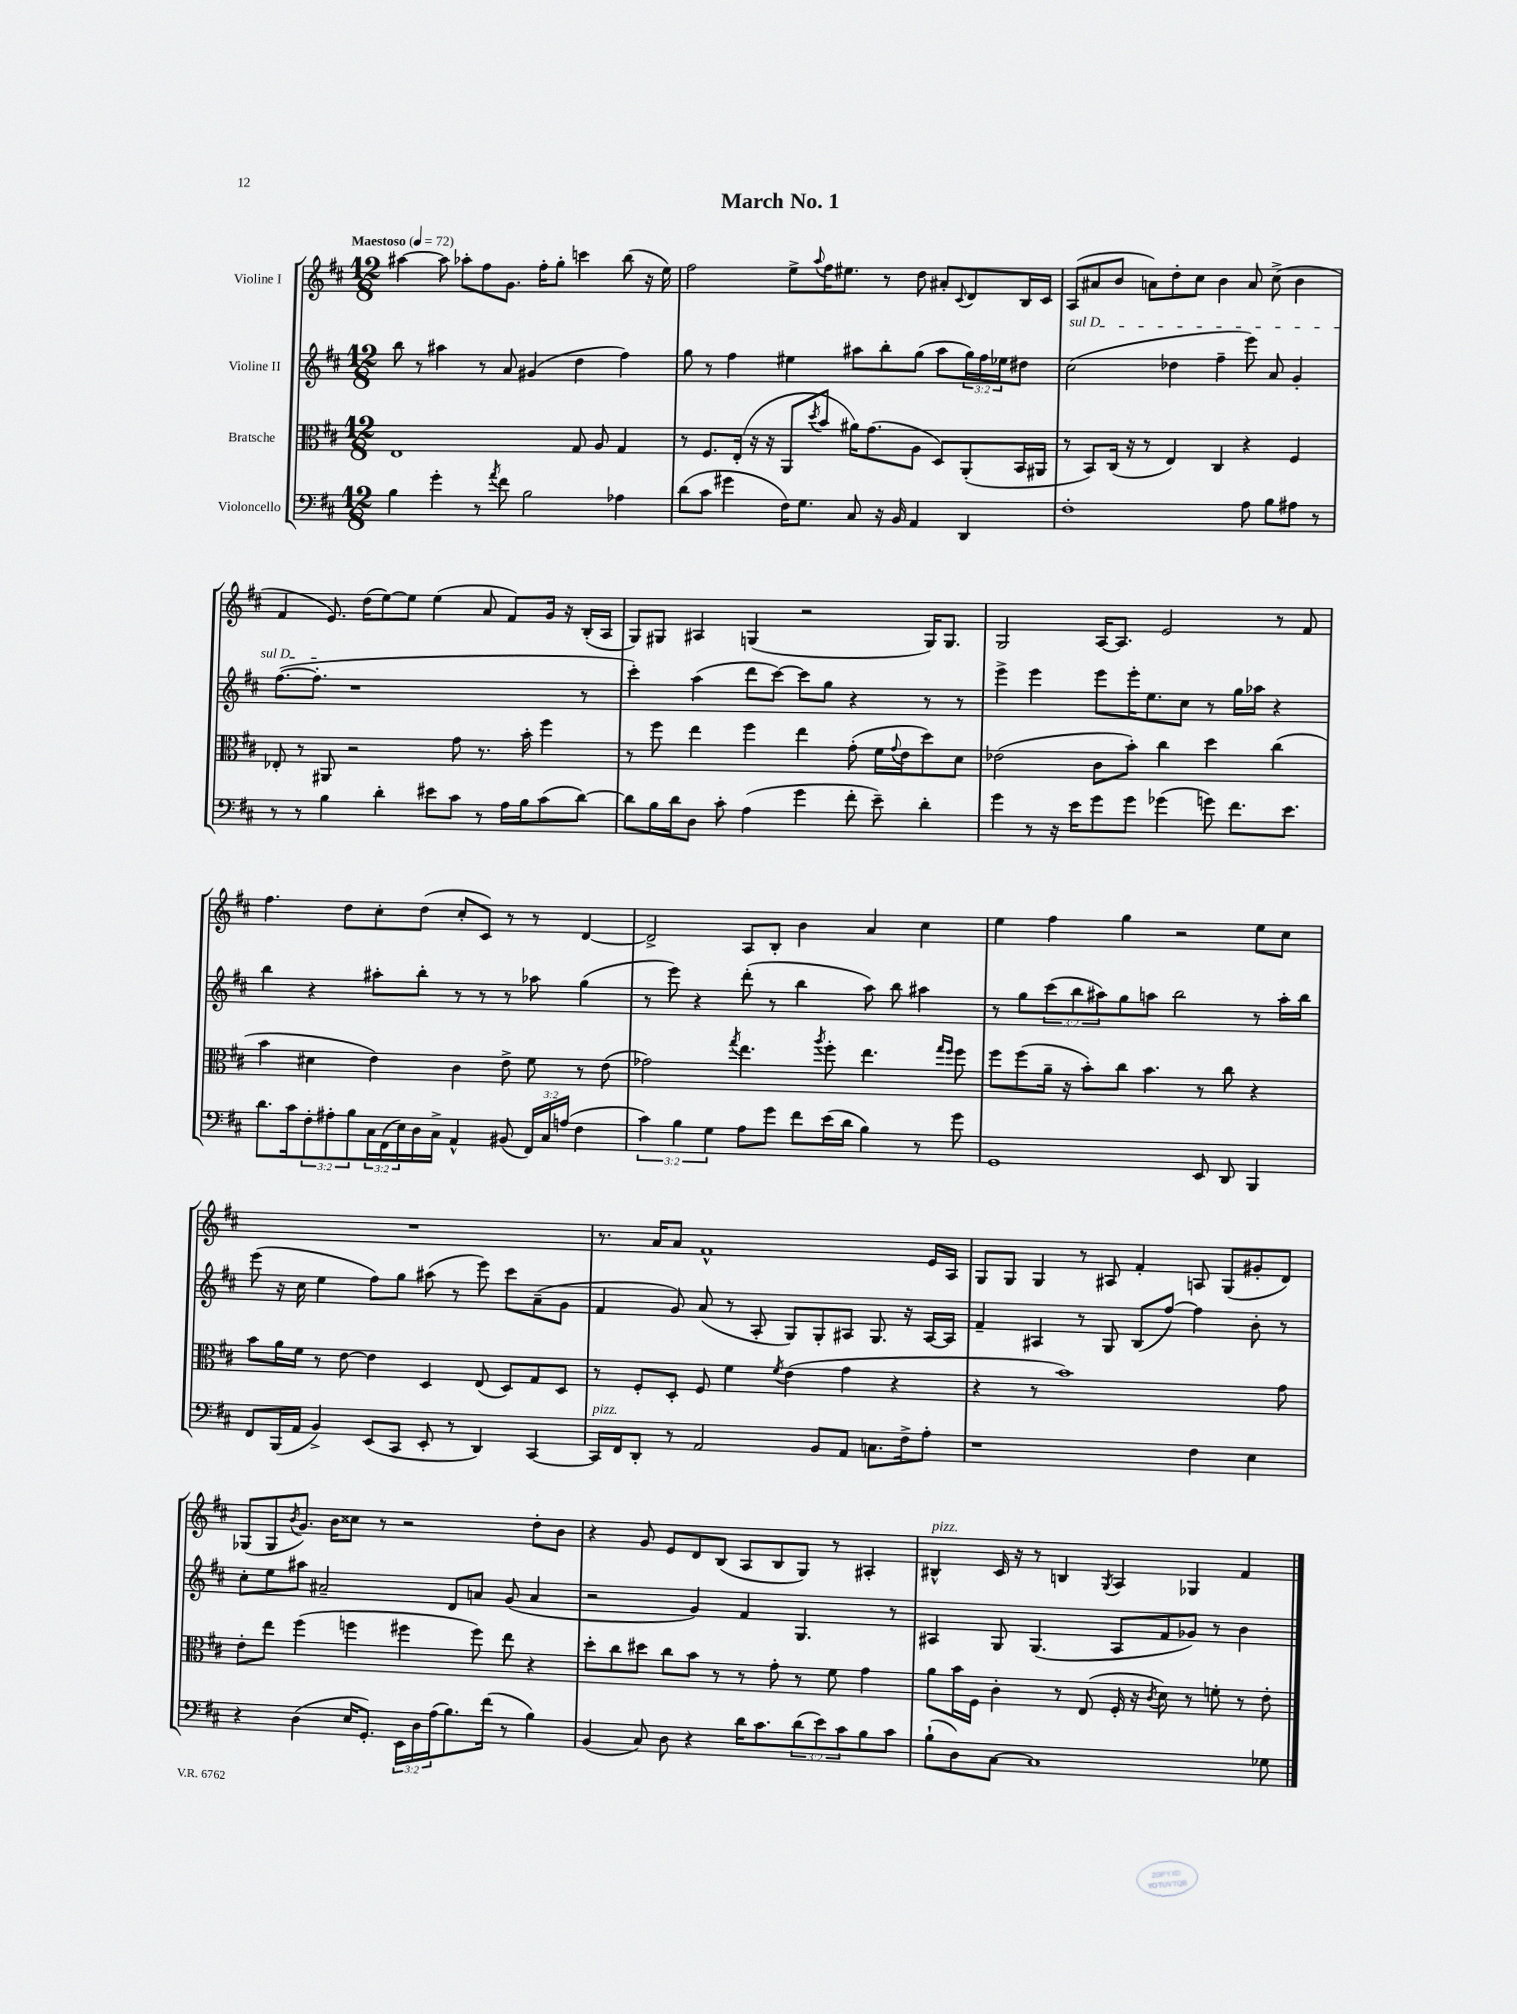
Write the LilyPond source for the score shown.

\header { title = "March No. 1" }
<<
\new StaffGroup <<
\new Staff = "s0" \with { instrumentName = "Violine I" } {
    \clef treble \key d \major \numericTimeSignature \time 12/8 \tempo "Maestoso" 4 = 72
    ais''4~ ais''8 aes''8-. fis''8 g'8. fis''16-. g''8-. c'''4 b''8( r16 e''16) |
    fis''2 e''8-> \appoggiatura { a''8 } fis''16 eis''8. r8 d''8 ais'8-. \appoggiatura { cis'8 } d'8 b16 cis'16 |
    a8( ais'8 b'8 a'8) d''8-. cis''8 b'4 a'8 cis''8->( b'4 |
    fis'4 e'8.) d''16( e''8~) e''8 e''4( a'8 fis'8) g'16 r16 b16-.( a16 |
    g8) gis8 ais4 g4( r2 g16) g8. |
    g2 a16~ a8. e'2 r8 fis'8 |
    fis''4. d''8 cis''8-. d''8( cis''8-. cis'8) r8 r8 d'4~ |
    d'2-> a8 b8-. b'4 a'4 cis''4 |
    e''4 fis''4 g''4 r2 e''8 cis''8 |
    R1. |
    r8. a'16 a'8 fis'1-^ e'16 a16 |
    g8 g8 g4 r8 ais8 fis'4-. a8 g8( gis'8-. d'8) |
    ges8( ges8 \acciaccatura { b'8 } g'8.) b'16 cisis''8 r8 r2 d''8-. b'8 |
    r4 g'8 e'8 d'8 b8( a8 b8 g8) r8 ais4-. |
    bis4-^^\markup { \italic "pizz." } cis'16 r16 r8 b4 \acciaccatura { g8 } a4 ges4 fis'4 \bar "|." |
}
\new Staff = "s1" \with { instrumentName = "Violine II" } {
    \clef treble \key d \major \numericTimeSignature \time 12/8 \override Staff.TupletNumber.text = #tuplet-number::calc-fraction-text
    b''8 r8 ais''4 r8 a'8 gis'4( d''4 fis''4) |
    g''8 r8 fis''4 eis''4 ais''8 b''8-. g''8( ais''8 \tuplet 3/2 { g''16) fis''16 ees''16 } dis''8 |
    \once \override TextSpanner.bound-details.left.text = \markup { \italic "sul D" } cis''2\startTextSpan( des''4 fis''4-- e'''8) a'8 g'4-. |
    fis''8.~( fis''8.-.\stopTextSpan r1 r8 |
    cis'''4-.) a''4( d'''8 cis'''8~) cis'''8 g''8 r4 r8 r8 |
    e'''4-> e'''4 e'''8 e'''16-. e''8. cis''8 r8 g''16 aes''16 r4 |
    b''4 r4 ais''8-. b''8-. r8 r8 r8 aes''8 g''4( |
    r8 e'''8) r4 d'''8-.( r8 b''4 a''8) b''8 ais''4 |
    r8 g''8 \tuplet 3/2 { cis'''8( b''8 ais''8) } g''8 a''8 b''2 r8 a''16-. b''16 |
    e'''8( r16 cis''16 e''4 fis''8) g''8 ais''8( r8 e'''8) cis'''8 a'8--( g'8 |
    fis'4 g'8) a'8( r8 a8-. g8) g8-. ais8 g8. r16 ais16~ ais16 |
    fis'4-- ais4 r8 g8 b8( fis''8~) fis''4 b'8-. r8 |
    cis''8-. e''8 ais''8 ais'2-- d'8 a'8 g'8( a'4 |
    r2 g'4) fis'4 g4. r8 |
    ais4 g8 g4.( ais8 fis'8 ges'8) r8 b'4 \bar "|." |
}
\new Staff = "s2" \with { instrumentName = "Bratsche" } {
    \clef alto \key d \major \numericTimeSignature \time 12/8
    e1 g8 a8 g4 |
    r8 fis8. e16-.( r16 r16 a,8 \acciaccatura { d''8 } b'8 ais'16) g'8.( a8 d8) a,8-.( b,16 ais,16 |
    r8 b,8) cis16( r16 r8 e4) cis4 r4 fis4 |
    ees8-. r8 ais,8 r2 g'8 r8. b'16-. fis''4 |
    r8 fis''8 e''4 fis''4 e''4 g'8-.( fis'16 \appoggiatura { g'8 } e'16 d''8) d'8 |
    ees'2( cis'8 b'8-.) cis''4 d''4 cis''4( |
    b'4 dis'4 e'4) cis'4 e'8-> fis'8 r8 e'8( |
    ges'2) \acciaccatura { g''8 } e''4. \acciaccatura { a''8 } fis''8-. e''4. \grace { g''16 fis''16 } fis''8 |
    fis''8 fis''8( a'16-- r16 b'8-.) cis''8 b'4. r8 cis''8 r4 |
    b'8 a'16 fis'16 r8 e'8~ e'4 d4 e8( d8) g8 d8 |
    r8 fis8-. d8-. fis8 fis'4 \acciaccatura { fis'8 } e'4( g'4 r4 |
    r4 r8 b'1) g'8 |
    e'8-. e''8 fis''4( f''4 fis''4 fis''8) e''8 r4 |
    d''8-. cis''8 dis''8 cis''8 b'8 r8 r8 g'8-. r8 fis'8 g'4 |
    a'8 b'16 fis16 cis'4-. r8 e8( fis16-. r16 \acciaccatura { cis'8 } d'8) r8 f'8-. r8 e'8-. \bar "|." |
}
\new Staff = "s3" \with { instrumentName = "Violoncello" } {
    \clef bass \key d \major \numericTimeSignature \time 12/8 \override Staff.TupletNumber.text = #tuplet-number::calc-fraction-text
    b4 g'4-. r8 \acciaccatura { a'8 } fis'8 b2 aes4 |
    d'8( cis'8 gis'4 fis16) g8. cis8 r16 b,16 a,4 d,4 |
    fis1-. a8 b8 ais8 r8 |
    r8 r8 b4 d'4-. eis'8 cis'8 r8 a16 b16 cis'8( d'8~) |
    d'8 b16 d'16 d8 cis'8-. a4( g'4 fis'8-. e'8--) d'4-. |
    g'4 r8 r16 e'16 g'8 g'8 ges'4( g'8) fis'8. e'8. |
    d'8. cis'16 \tuplet 3/2 { fis8-. ais8-. b8 } \tuplet 3/2 { cis16 fis,16( e16) } d16 cis16-> a,4-^ bis,8( \tuplet 3/2 { fis,16) cis16 a16( } fis4 |
    \tuplet 3/2 { cis'4) b4 g4 } a8 g'8 fis'8 e'16( d'16 b4) r8 g'8 |
    g,1 e,8 d,8 b,,4 |
    fis,8 b,,16( a,16 b,4->) e,8( cis,8 e,8-. r8 d,4) cis,4~ |
    cis,16^\markup { \italic "pizz." } fis,16 d,8-. r8 a,2 b,8 a,8 c8. fis16-> a8-. |
    r1 fis4 e4 |
    r4 d4( e16 g,8.-.) \tuplet 3/2 { e,16 d16 a16( } b8.) fis'16( r8 b4) |
    b,4( cis8) d8 r4 d'16 cis'8. \tuplet 3/2 { d'8( e'8) cis'8 } b8 cis'8 |
    b8-!( d8) cis8~ cis1 ges8 \bar "|." |
}
>>
>>
\layout { \context { \Score \remove "Bar_number_engraver" } }
